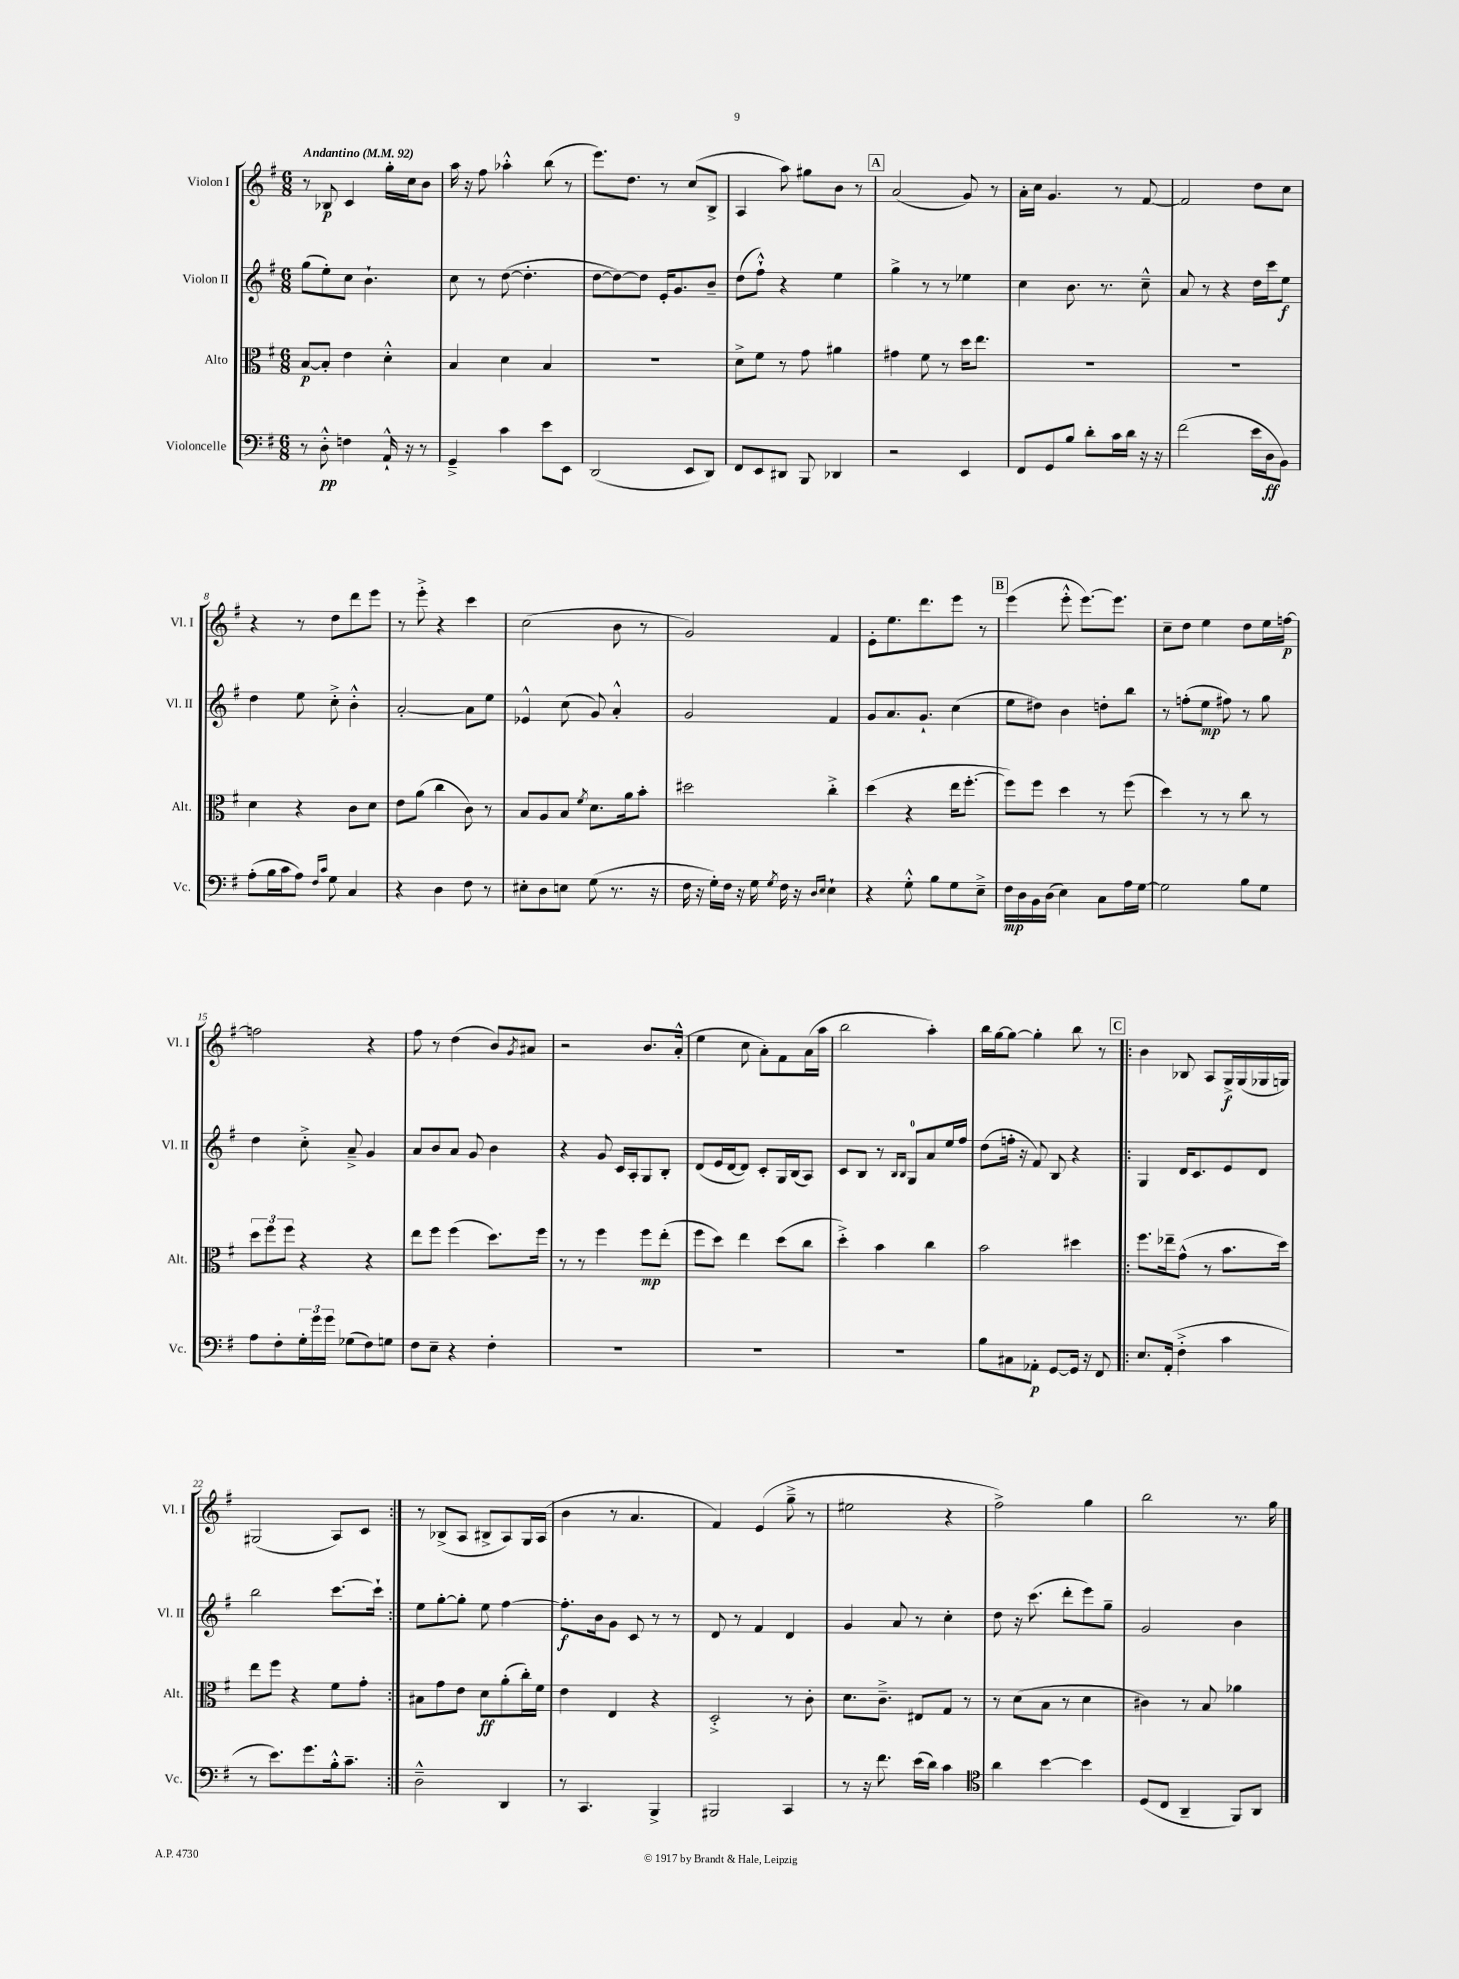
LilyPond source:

<<
\new StaffGroup <<
\new Staff = "s0" \with { instrumentName = "Violon I" shortInstrumentName = "Vl. I" } {
    \clef treble \key g \major \numericTimeSignature \time 6/8 \tempo "Andantino" 4 = 92
    r8 bes8\p c'4 g''16-. c''16 b'8 |
    a''16 r16 fis''8 aes''4-.-^ b''8( r8 |
    e'''8.) d''8. r8 c''8( b8-> |
    a4 a''8) gis''8 b'8 r8 |
    \mark \markup { \box "A" } a'2( g'8) r8 |
    a'16-. c''16 g'4. r8 fis'8~ |
    fis'2 d''8 c''8 |
    r4 r8 d''8 d'''8 e'''8 |
    r8 e'''8-.-> r4 c'''4 |
    c''2( b'8 r8 |
    g'2) fis'4 |
    e'8-. e''8. d'''8. e'''8 r8 |
    \mark \markup { \box "B" } e'''4( e'''8-.-^ e'''8.~) e'''8. |
    c''8-- d''8 e''4 d''8 e''16 f''16~\p |
    f''2 r4 |
    fis''8 r8 d''4( b'8) \acciaccatura { g'8 } ais'8 |
    r2 b'8. a'16-.-^( |
    e''4 c''8 a'8-.) fis'8 a'16( a''16 |
    b''2 a''4-.) |
    b''16 g''16~ g''8~ g''4-. b''8 r8 |
    \repeat volta 2 { \mark \markup { \box "C" } b'4 bes8 a8 g16->\f g16( ges16 g16) |
    gis2( a8) c'8 | }
    r8 bes8->( a8 bis8-> a8) g16 a16( |
    b'4 r8 a'4. |
    fis'4) e'4( g''8---> r8 |
    eis''2 r4 |
    fis''2->) g''4 |
    b''2 r8. g''16 \bar "|." |
}
\new Staff = "s1" \with { instrumentName = "Violon II" shortInstrumentName = "Vl. II" } {
    \clef treble \key g \major \numericTimeSignature \time 6/8
    g''8( e''8-.) c''8 b'4.-! |
    c''8 r8 d''8~( d''4.-. |
    d''8~ d''8~) d''8 e'16-. g'8. b'8-- |
    d''8( fis''8-!-^) r4 e''4 |
    \mark \markup { \box "A" } g''4-> r8 r8 ees''4 |
    c''4 b'8. r8. c''8---^ |
    a'8 r8 r4 d''16 c'''16 e''8\f |
    d''4 e''8 c''8-.-> b'4-.-^ |
    a'2~-. a'8 e''8 |
    ees'4-^ c''8( g'8) a'4-.-^ |
    g'2 fis'4 |
    g'8 a'8. g'8.-! c''4( |
    \mark \markup { \box "B" } e''8 dis''8) b'4 d''8-. b''8 |
    r8 f''8-.( e''8\mp fis''8) r8 g''8 |
    d''4 c''8-.-> a'8---> g'4 |
    a'8 b'8 a'8 g'8 b'4 |
    r4 g'8 c'16 a16-. g8 b8-. |
    d'8( e'16 d'16~ d'8) c'8-. g16 b16( a8) |
    c'8 b8 r8 \grace { b16 b16 } g8-0 a'8 e''16 fis''16 |
    d''8( f''16-. r16 fis'8) b8 r4 |
    \repeat volta 2 { \mark \markup { \box "C" } g4 d'16 c'8. e'8 d'8 |
    b''2 c'''8.~ c'''16-! | }
    e''8 g''8~-. g''8-. e''8 fis''4~ |
    fis''8.-.\f b'16 g'8 c'8 r8 r8 |
    d'8 r8 fis'4 d'4 |
    g'4 a'8 r8 c''4-. |
    d''8 r16 c'''8.( d'''8-. e'''8) g''8-- |
    g'2 b'4 \bar "|." |
}
\new Staff = "s2" \with { instrumentName = "Alto" shortInstrumentName = "Alt." } {
    \clef alto \key g \major \numericTimeSignature \time 6/8
    b8~\p b8-. e'4 d'4-.-^ |
    b4 d'4 b4 |
    R2. |
    d'8-> fis'8 r8 g'8 ais'4 |
    \mark \markup { \box "A" } gis'4 fis'8 r8 d''16 e''8. |
    R2. |
    R2. |
    d'4 r4 c'8 d'8 |
    e'8 a'8( c''4 c'8) r8 |
    b8 a8 b8 \acciaccatura { fis'8 } d'8. a'16 b'8-. |
    dis''2 c''4-.-> |
    d''4( r4 e''16 fis''8.~-. |
    \mark \markup { \box "B" } fis''8) fis''8 d''4 r8 fis''8( |
    d''4) r8 r8 c''8 r8 |
    \tuplet 3/2 { d''8 fis''8 fis''8 } r4 r4 |
    e''8 fis''8 fis''4( d''8.) fis''16 |
    r8 r8 fis''4 fis''8\mp e''8-.( |
    fis''8 d''8) e''4 d''8( c''8 |
    d''4-.->) b'4 c''4 |
    b'2 dis''4 |
    \repeat volta 2 { \mark \markup { \box "C" } fis''8. ees''16-- g'8-^( r8 b'8. d''16) |
    e''8 fis''8 r4 fis'8 g'8-. | }
    bis8 g'8 e'8 d'8\ff a'8-.( c''16-.) fis'16 |
    e'4 e4 r4 |
    d2-.-> r8 c'8-. |
    d'8. c'8.---> eis8 g8 r8 |
    r8 d'8( b8 r8 d'4 |
    cis'4) r8 b8 aes'4 \bar "|." |
}
\new Staff = "s3" \with { instrumentName = "Violoncelle" shortInstrumentName = "Vc." } {
    \clef bass \key g \major \numericTimeSignature \time 6/8
    r8 d8-.-^\pp f4 a,16-!-^ r16 r8 |
    g,4---> c'4 e'8 e,8 |
    d,2( e,8 d,8) |
    fis,8 e,8 dis,8 b,,8 des,4 |
    \mark \markup { \box "A" } r2 e,4 |
    fis,8 g,8 b8 d'8-. c'16 d'16 r16 r16 |
    fis'2( e'16 d16\ff b,8) |
    a8-.( b16 c'16 a8) \grace { fis16 c'16 } g8 c4 |
    r4 d4 fis8 r8 |
    eis8-. d8 e8 g8( r8. r16 |
    fis16 r16 g16-.) fis16 r16 g16 \acciaccatura { g8 } fis16 r16 \grace { d16 e16 } e4-! |
    r4 g8-.-^ b8 g8 e8---> |
    \mark \markup { \box "B" } fis16\mp d16 b,16 d16( e4) c8 a16 g16~ |
    g2 b8 g8 |
    a8 fis8-. \tuplet 3/2 { g16-. g'16 g'16 } ges8( fis8) g8 |
    fis8 e8-- r4 fis4-. |
    R2. |
    R2. |
    R2. |
    b8 cis8 aes,8-.\p g,8~ g,16 r16 fis,8 |
    \repeat volta 2 { \mark \markup { \box "C" } e8. a,16-.( fis4-.-> c'4 |
    r8 e'8.) g'8. b16-.-^ c'8.-- | }
    d2---^ d,4 |
    r8 c,4. b,,4-> |
    bis,,2 c,4 |
    r8 r16 fis'8. e'16( d'16) c'4 |
    \clef tenor a'4 b'4~ b'4 |
    d8( c8 a,4-- fis,8) a,8 \bar "|." |
}
>>
>>
